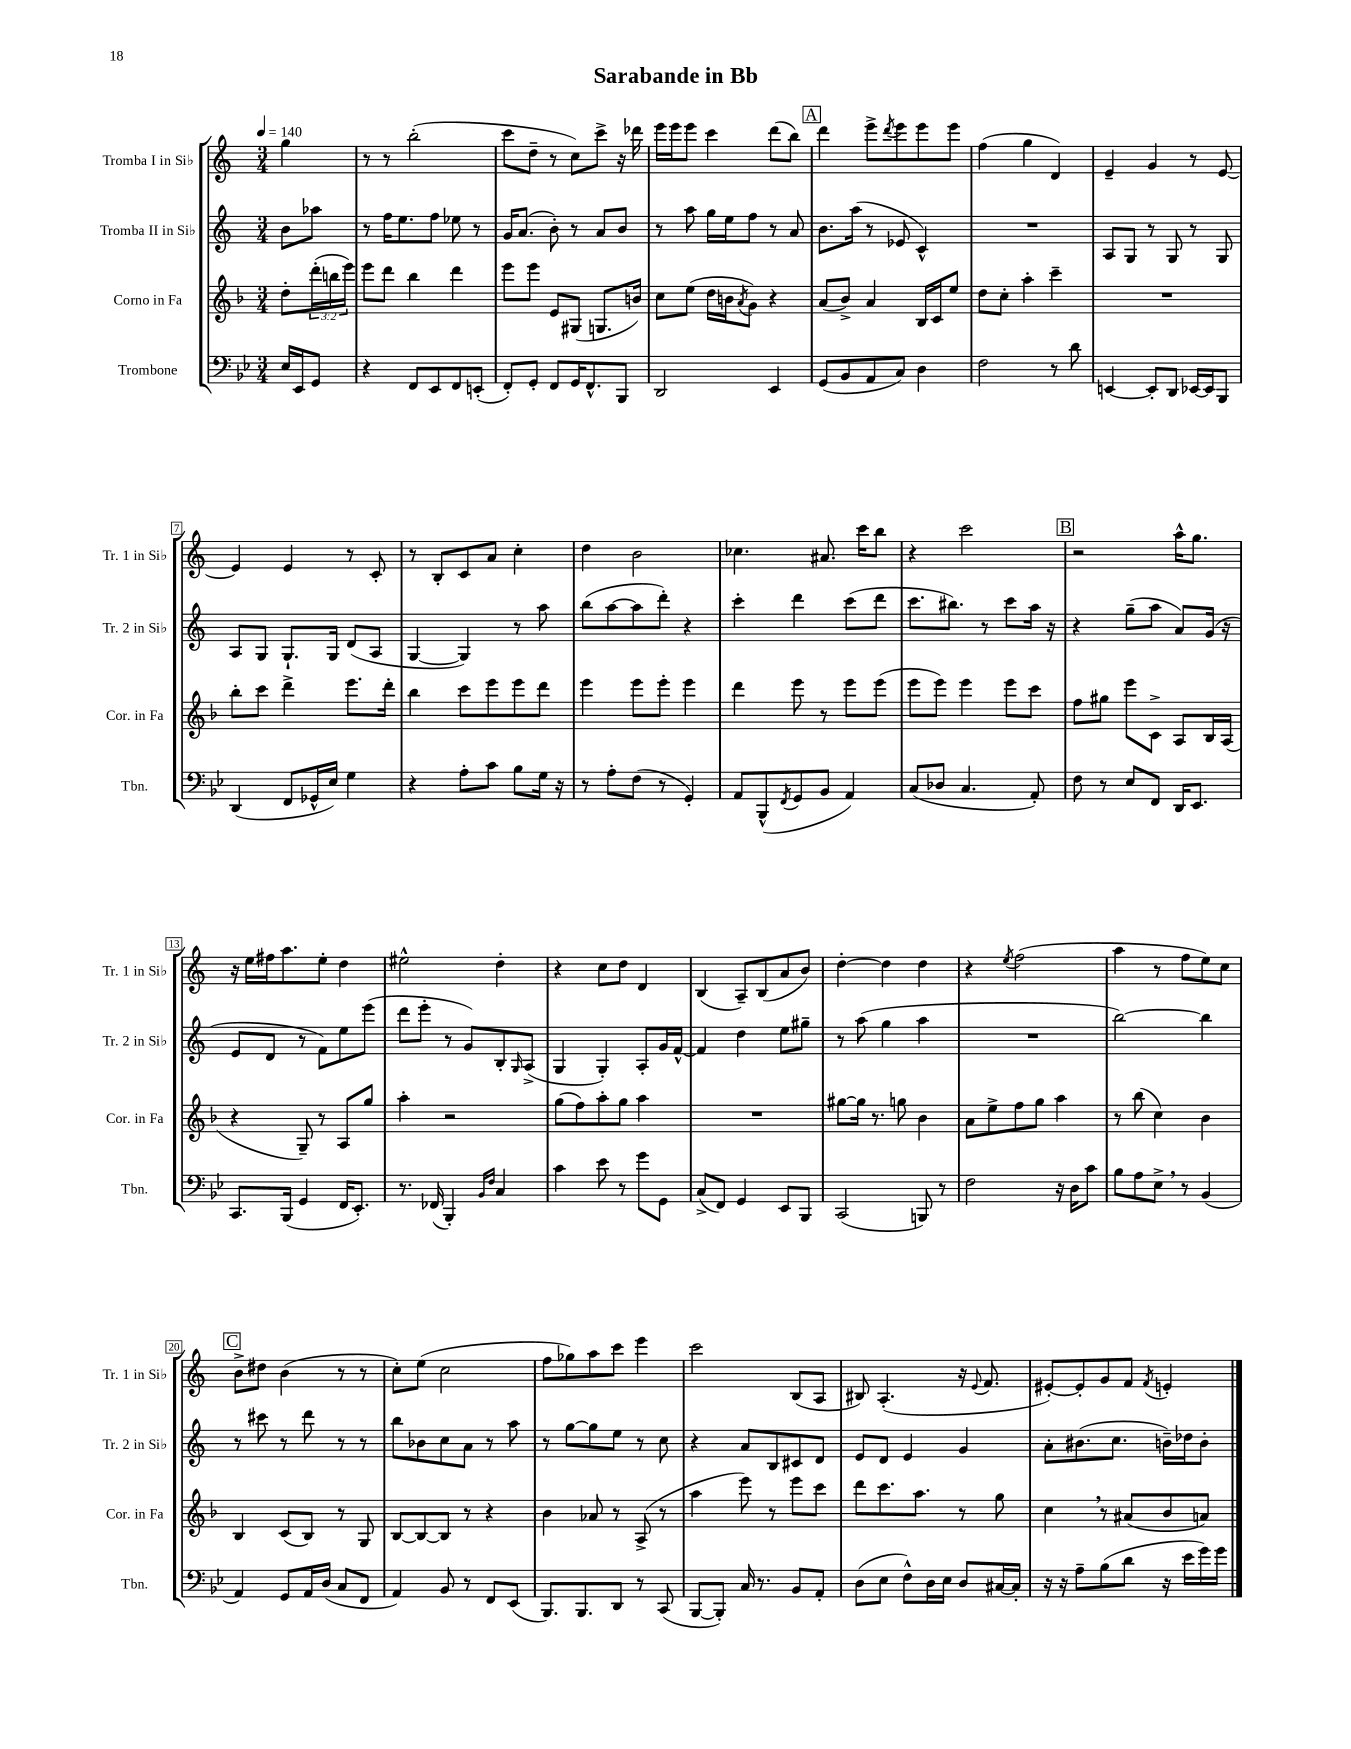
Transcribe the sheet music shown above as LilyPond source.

\header { title = "Sarabande in Bb" }
<<
\new StaffGroup <<
\new Staff = "s0" \with { instrumentName = "Tromba I in Sib" shortInstrumentName = "Tr. 1 in Sib" } {
    \clef treble \key c \major \numericTimeSignature \time 3/4 \partial 4 \tempo 4 = 140
    g''4 |
    r8 r8 b''2-.( |
    c'''8 d''8-- r8 c''8) c'''8-> r16 des'''16 |
    e'''16 e'''16 e'''8 c'''4 d'''8( b''8) |
    \mark \markup { \box "A" } d'''4 e'''8-> \acciaccatura { d'''8 } e'''8 e'''8 e'''8 |
    f''4( g''4 d'4) |
    e'4-- g'4 r8 e'8~ |
    e'4 e'4 r8 c'8-. |
    r8 b8-. c'8 a'8 c''4-. |
    d''4 b'2 |
    ces''4. ais'8. c'''16 b''8 |
    r4 c'''2 |
    \mark \markup { \box "B" } r2 a''16-^ g''8. |
    r16 e''16 fis''16 a''8. e''8-. d''4 |
    eis''2-^ d''4-. |
    r4 c''8 d''8 d'4 |
    b4( a8--) b8( a'8 b'8) |
    d''4~-. d''4 d''4 |
    r4 \acciaccatura { e''8 } f''2( |
    a''4 r8 f''8 e''8) c''8 |
    \mark \markup { \box "C" } b'8-> dis''8 b'4( r8 r8 |
    c''8-.) e''8( c''2 |
    f''8 ges''8) a''8 c'''8 e'''4 |
    c'''2 b8( a8 |
    bis8) a4.-.( r16 \appoggiatura { e'8 } f'8. |
    eis'8~-.) eis'8-. g'8 f'8 \acciaccatura { f'8 } e'4-. \bar "|." |
}
\new Staff = "s1" \with { instrumentName = "Tromba II in Sib" shortInstrumentName = "Tr. 2 in Sib" } {
    \clef treble \key c \major \numericTimeSignature \time 3/4 \partial 4
    b'8 aes''8 |
    r8 f''16 e''8. f''8 ees''8 r8 |
    g'16 a'8.( b'8-.) r8 a'8 b'8 |
    r8 a''8 g''16 e''16 f''8 r8 a'8 |
    \mark \markup { \box "A" } b'8. a''16( r8 ees'8 c'4-^) |
    R2. |
    a8 g8 r8 g8 r8 g8 |
    a8 g8 g8.-! g16 d'8( a8 |
    g4~ g4) r8 a''8 |
    b''8( a''8~ a''8 d'''8-.) r4 |
    c'''4-. d'''4 c'''8( d'''8 |
    c'''8. bis''8.) r8 c'''8 a''16 r16 |
    \mark \markup { \box "B" } r4 g''8--( a''8 a'8) g'16( r16 |
    e'8 d'8 r8 f'8) e''8 e'''8( |
    d'''8 e'''8-. r8 g'8) b8-. \grace { g16 } a8->( |
    g4 g4-.) a8-. g'16 f'16~-^ |
    f'4 d''4 e''8 gis''8-- |
    r8 a''8( g''4 a''4 |
    R2. |
    b''2~) b''4 |
    \mark \markup { \box "C" } r8 cis'''8 r8 d'''8 r8 r8 |
    b''8 bes'8 c''8 a'8 r8 a''8 |
    r8 g''8~ g''8 e''8 r8 c''8 |
    r4 a'8 b8 cis'8 d'8 |
    e'8 d'8 e'4 g'4 |
    a'8-. bis'8.( c''8. b'16--) des''16 b'8-. \bar "|." |
}
\new Staff = "s2" \with { instrumentName = "Corno in Fa" shortInstrumentName = "Cor. in Fa" } {
    \clef treble \key f \major \numericTimeSignature \time 3/4 \override Staff.TupletNumber.text = #tuplet-number::calc-fraction-text \partial 4
    d''8-. \tuplet 3/2 { d'''16-.( b''16 e'''16) } |
    e'''8 d'''8 bes''4 d'''4 |
    e'''8 e'''8 e'8 gis8( g8. b'16) |
    c''8 e''8( d''16 b'16 \acciaccatura { a'8 } g'8) r4 |
    \mark \markup { \box "A" } a'8( bes'8->) a'4 bes16 c'16 e''8 |
    d''8 c''8-. a''4-. c'''4-- |
    R2. |
    bes''8-. c'''8 d'''4-> e'''8. d'''16-. |
    bes''4 c'''8 e'''8 e'''8 d'''8 |
    e'''4 e'''8 e'''8-. e'''4 |
    d'''4 e'''8 r8 e'''8 e'''8( |
    e'''8 e'''8) e'''4 e'''8 c'''8 |
    \mark \markup { \box "B" } f''8 gis''8 e'''8 c'8-> a8 bes16 a16( |
    r4 g8--) r8 a8 g''8 |
    a''4-. r2 |
    g''8( f''8) a''8-. g''8 a''4 |
    R2. |
    gis''8~ gis''16 r8. g''8 bes'4 |
    a'8 e''8-> f''8 g''8 a''4 |
    r8 bes''8( c''4) bes'4 |
    \mark \markup { \box "C" } bes4 c'8( bes8) r8 g8 |
    bes8~ bes8~ bes8 r8 r4 |
    bes'4 aes'8 r8 a8->( r8 |
    a''4 e'''8) r8 e'''8 c'''8 |
    d'''8 c'''8. a''8. r8 g''8 |
    c''4 \breathe r8 ais'8( bes'8 a'8) \bar "|." |
}
\new Staff = "s3" \with { instrumentName = "Trombone" shortInstrumentName = "Tbn." } {
    \clef bass \key bes \major \numericTimeSignature \time 3/4 \partial 4
    ees16 ees,16 g,8 |
    r4 f,8 ees,8 f,8 e,8-.( |
    f,8-.) g,8-. f,8 g,16 f,8.-^ bes,,8 |
    d,2 ees,4 |
    \mark \markup { \box "A" } g,8( bes,8 a,8 c8) d4 |
    f2 r8 d'8 |
    e,4~ e,8-. d,8 ees,16~ ees,16 bes,,8 |
    d,4( f,8 ges,16-^ ees16) g4 |
    r4 a8-. c'8 bes8 g16 r16 |
    r8 a8-. f8( r8 g,4-.) |
    a,8 bes,,8-^( \acciaccatura { f,8 } g,8 bes,8 a,4) |
    c8( des8 c4. a,8-.) |
    \mark \markup { \box "B" } f8 r8 ees8 f,8 d,16 ees,8. |
    c,8. bes,,16( g,4 f,16 ees,8.-.) |
    r8. fes,16( bes,,4-.) \grace { bes,16 f16 } c4 |
    c'4 ees'8 r8 g'8 g,8 |
    c8->( f,8) g,4 ees,8 bes,,8 |
    c,2( b,,8) r8 |
    f2 r16 d16 c'8 |
    bes8 a8 ees8-> \breathe r8 bes,4( |
    \mark \markup { \box "C" } a,4) g,8 a,16 d16( c8 f,8 |
    a,4) bes,8 r8 f,8 ees,8( |
    bes,,8.) bes,,8. d,8 r8 c,8( |
    bes,,8~ bes,,8-.) c16 r8. bes,8 a,8-. |
    d8( ees8 f8-^) d16 ees16 d8 cis16~ cis16-. |
    r16 r16 a8-- bes8( d'8 r16 ees'16 g'16) g'16 \bar "|." |
}
>>
>>
\layout { \context { \Score \override BarNumber.stencil = #(make-stencil-boxer 0.1 0.3 ly:text-interface::print) } }
